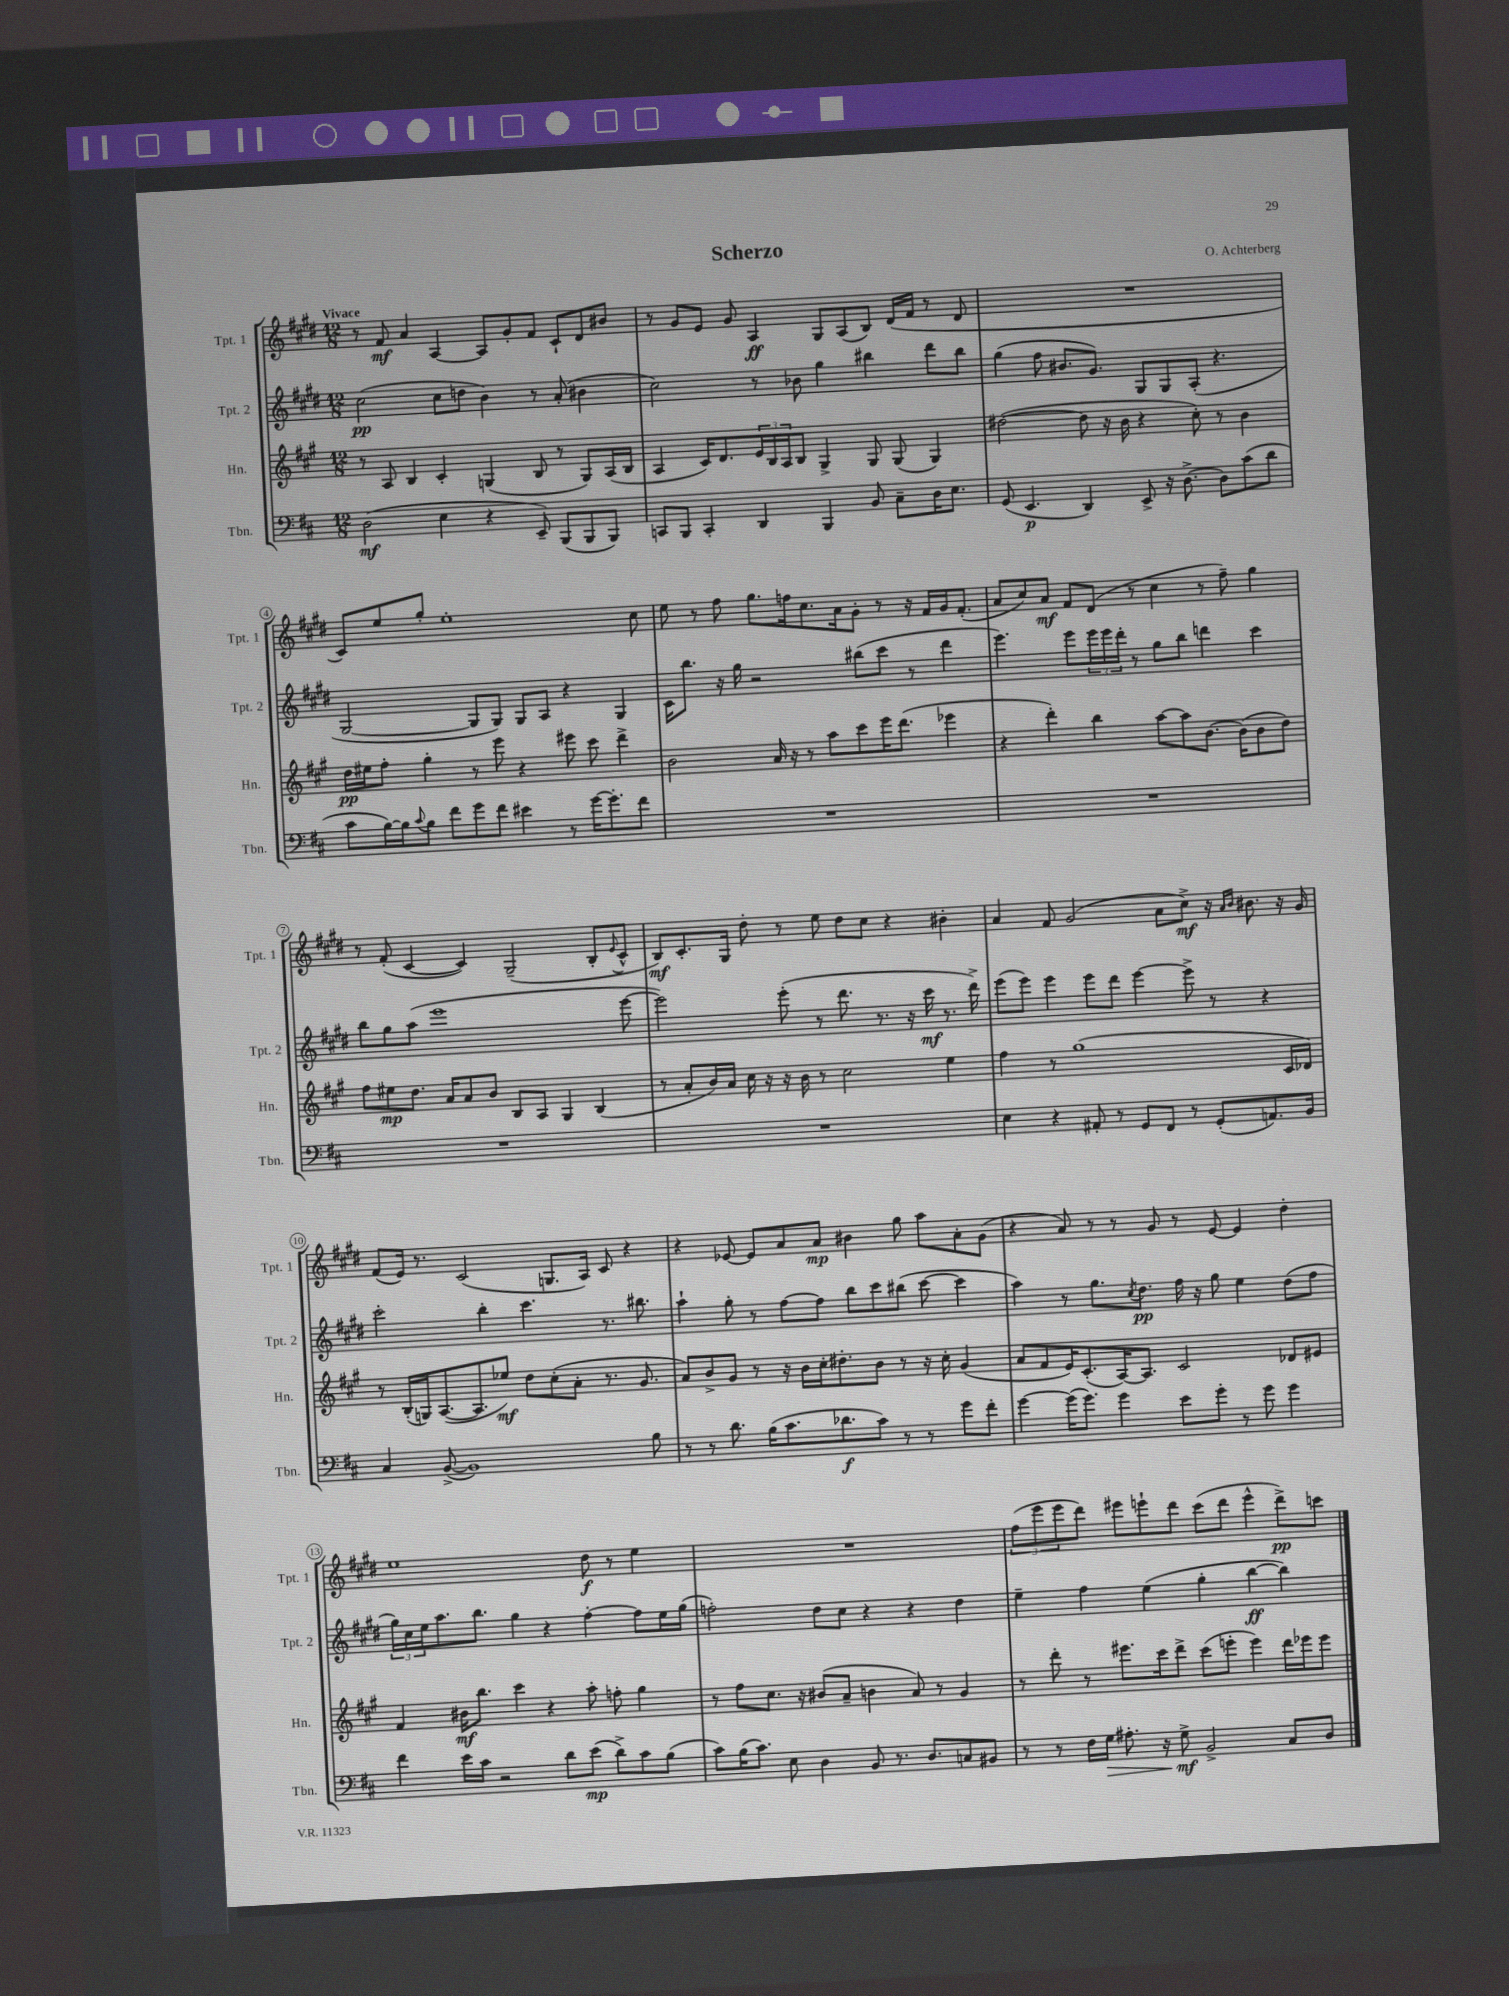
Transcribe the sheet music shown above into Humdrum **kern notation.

**kern	**dynam	**kern	**dynam	**kern	**dynam	**kern	**dynam
*part4	*part4	*part3	*part3	*part2	*part2	*part1	*part1
*staff4	*staff4	*staff3	*staff3	*staff2	*staff2	*staff1	*staff1
*I"Tbn.	*	*I"Hn.	*	*I"Tpt. 2	*	*I"Tpt. 1	*
*I'Tbn.	*	*I'Hn.	*	*I'Tpt. 2	*	*I'Tpt. 1	*
*clefF4	*	*clefG2	*	*clefG2	*	*clefG2	*
*k[f#c#]	*	*k[f#c#g#]	*	*k[f#c#g#d#]	*	*k[f#c#g#d#]	*
*M12/8	*	*M12/8	*	*M12/8	*	*M12/8	*
=1	=1	=1	=1	=1	=1	=1	=1
!	!	!	!	!	!	!LO:TX:a:B:t=Vivace	!
(2D\	mf	8r	.	(2cc#\	pp	8r	.
.	.	8A/	.	.	.	8f#/	mf
.	.	4B/	.	.	.	4a/	.
4E\	.	4c#'/	.	8cc#\L	.	[4A/	.
.	.	.	.	8ddn\J	.	.	.
4r	.	(4Gn/	.	4b\)	.	8A/L]	.
.	.	.	.	.	.	8g#'/	.
8EE~/)	.	8B/	.	8r	.	8f#/J	.
(8BBB/L	.	8r	.	(8a'/	.	8c#`/L	.
8BBB/	.	8G/L)	.	4b#X\	.	8d#/	.
8BBB/J)	.	(16A/L	.	.	.	8b#X/J	.
.	.	16B/JJ	.	.	.	.	.
=2	=2	=2	=2	=2	=2	=2	=2
8CCn/L	.	4A/	.	2cc#\)	.	8r	.
8BBB/J	.	.	.	.	.	8g#/L	.
4CC'/	.	16c#/KL)	.	.	.	8e/J	.
.	.	8.d/	.	.	.	.	.
.	.	.	.	.	.	8g#/	.
4DD/	.	24e/L	.	8r	.	4A/	ff
.	.	24B/	.	.	.	.	.
.	.	24A/J	.	.	.	.	.
.	.	8B/J	.	8b-X\	.	.	.
4BBB/	.	4G#^/	.	4gg#\	.	8G#/L	.
.	.	.	.	.	.	(8A/	.
8BB/	.	8G#/	.	4bb#X\	.	8B/J)	.
8C#~\L	.	(8G#/	.	.	.	(16d#/LL	.
.	.	.	.	.	.	16f#/JJ	.
16D\K	.	4G#/)	.	8ddd#\L	.	8r	.
8.E\J	.	.	.	.	.	.	.
.	.	.	.	8bb#\J	.	8d#/	.
=3	=3	=3	=3	=3	=3	=3	=3
(8GG/	.	([2dd#X\	.	(4gg#\	.	1.r	.
4.EE/	p	.	.	.	.	.	.
.	.	.	.	8ff#\	.	.	.
.	.	.	.	8.b#X/L	.	.	.
4DD/)	.	8dd#\]	.	.	.	.	.
.	.	.	.	8.g#/J)	.	.	.
.	.	16r	.	.	.	.	.
.	.	16b\	.	.	.	.	.
8EE^/	.	4r	.	8G#/L	.	.	.
16r	.	.	.	8G#/	.	.	.
[8.D^\	.	.	.	.	.	.	.
.	.	8cc#'\)	.	(8A'/J	.	.	.
8D\L]	.	8r	.	4.r	.	.	.
(8c#\	.	4b\	.	.	.	.	.
8d\J	.	.	.	.	.	.	.
!!LO:LB:g=z
=4	=4	=4	=4	=4	=4	=4	=4
8c#\L	.	16dd\LL	pp	[2G#/	.	8c#/L)	.
.	.	16ee#X\J	.	.	.	.	.
[16B\L)	.	8ff#'\J	.	.	.	8ee/	.
16B\J]	.	.	.	.	.	.	.
8qqc#/	.	.	.	.	.	.	.
8B\J	.	4gg#'\	.	.	.	8gg#'/J	.
8f#\L	.	.	.	.	.	1ee'	.
8g\	.	8r	.	8G#/L]	.	.	.
8f#\J	.	8eee\	.	8G#/J)	.	.	.
4e#X\	.	4r	.	8G#/L	.	.	.
.	.	.	.	8A/J	.	.	.
8r	.	8eee#X\	.	4r	.	.	.
[16g\KL	.	8ccc#\	.	.	.	.	.
8.g'\]	.	.	.	.	.	.	.
.	.	4ddd^\	.	4G#/	.	.	.
8f#\J	.	.	.	.	.	8cc#\	.
=5	=5	=5	=5	=5	=5	=5	=5
1.r	.	2b\	.	16c#\KL	.	8ee\	.
.	.	.	.	8.bb\J	.	.	.
.	.	.	.	.	.	8r	.
.	.	.	.	16r	.	8ff#\	.
.	.	.	.	16gg#\	.	.	.
.	.	.	.	2r	.	8.gg#\L	.
.	.	16a/	.	.	.	.	.
.	.	16r	.	.	.	16ffn\k	.
.	.	8r	.	.	.	8.cc#\	.
.	.	8aa\L	.	.	.	.	.
.	.	.	.	.	.	16a\k	.
.	.	8ccc#\	.	(8bb#X\L	.	8g#'\J	.
.	.	16eee\K	.	8ccc#\J	.	8r	.
.	.	(8.ddd\J	.	.	.	.	.
.	.	.	.	8r	.	16r	.
.	.	.	.	.	.	16f#/LL	.
.	.	4eee-X\	.	4ddd#\	.	16g#/J	.
.	.	.	.	.	.	(8.f#'/J	.
=6	=6	=6	=6	=6	=6	=6	=6
1.r	.	4r	.	4.eee\)	.	8a/L	.
.	.	.	.	.	.	8cc#/)	.
.	.	4ddd'\)	.	.	.	8a/J	mf
.	.	.	.	8eee\L	.	8f#/L	.
.	.	4bb\	.	24eee\L	.	(8d#/J	.
.	.	.	.	24eee\	.	.	.
.	.	.	.	24ddd#'\JJ	.	.	.
.	.	.	.	8r	.	8r	.
.	.	[8aa\L	.	8gg#\L	.	4cc#\	.
.	.	8aa\]	.	8bb\J	.	.	.
.	.	[8.b\J	.	4dddn\	.	8r	.
.	.	.	.	.	.	8ff#~\)	.
.	.	(16b\KL]	.	.	.	.	.
.	.	8b\	.	4ccc#\	.	4gg#\	.
.	.	8dd\J)	.	.	.	.	.
!!LO:LB:g=z
=7	=7	=7	=7	=7	=7	=7	=7
1.r	.	8ff#\L	.	8bb\L	.	8r	.
.	.	8ee#X\	mp	8gg#\	.	(8f#'/	.
.	.	8.dd\J	.	(8aa\J	.	[4c#/	.
.	.	.	.	1eee	.	.	.
.	.	16a/KL	.	.	.	.	.
.	.	8a/	.	.	.	4c#/])	.
.	.	8b/J	.	.	.	.	.
.	.	8B/L	.	.	.	(2G#~/	.
.	.	8A/J	.	.	.	.	.
.	.	4G#/	.	.	.	.	.
.	.	(4B/	.	.	.	8B'/L	.
.	.	.	.	.	.	8qqe/	.
.	.	.	.	[8eee\	.	8c#^^/J	.
=8	=8	=8	=8	=8	=8	=8	=8
1.r	.	8r	.	2eee\])	.	8B/L)	mf
.	.	8a'/L	.	.	.	8.c#'/	.
.	.	16b/L)	.	.	.	.	.
.	.	16a/JJ	.	.	.	16G#/Jk	.
.	.	16cc#\	.	.	.	8dd#'\	.
.	.	16r	.	.	.	.	.
.	.	16r	.	(8eee'\	.	8r	.
.	.	16b\	.	.	.	.	.
.	.	8r	.	8r	.	8ee\	.
.	.	2cc#\	.	8.ddd#\	.	8dd#\L	.
.	.	.	.	.	.	8cc#\J	.
.	.	.	.	8.r	.	.	.
.	.	.	.	.	.	4r	.
.	.	.	.	16r	.	.	.
.	.	.	.	16ccc#\	mf	.	.
.	.	4ee\	.	8.r	.	4b#X'\	.
.	.	.	.	16ddd#^\)	.	.	.
=9	=9	=9	=9	=9	=9	=9	=9
4E\	.	4ff#\	.	(8eee\L	.	4a/	.
.	.	.	.	8eee\J)	.	.	.
4r	.	8r	.	4eee\	.	8f#/	.
.	.	(1gg#	.	.	.	(2g#/	.
8AA#X'/	.	.	.	8eee\L	.	.	.
8r	.	.	.	8ddd#\J	.	.	.
8GG/L	.	.	.	[4eee\	.	.	.
8FF#/J	.	.	.	.	.	8a\L	.
8r	.	.	.	8eee^\]	.	8cc#^\J)	mf
(8GG'/L	.	.	.	8r	.	16r	.
.	.	.	.	.	.	16qqa/LL	.
.	.	.	.	.	.	16qqb/JJ	.
.	.	.	.	.	.	8.b#X\	.
8.AAn/)	.	.	.	4r	.	.	.
.	.	16c#/LL	.	.	.	16r	.
16BB/Jk	.	16d-X/JJ)	.	.	.	16g#/	.
!!LO:LB:g=z
=10	=10	=10	=10	=10	=10	=10	=10
4C#/	.	8r	.	2ccc#'\	.	(8f#/L	.
.	.	(16B'/LL	.	.	.	16e/Jk)	.
.	.	16Gn/J)	.	.	.	8.r	.
([8BB^/	.	([8.A/	.	.	.	.	.
1BB])	.	.	.	.	.	(2c#/	.
.	.	8.A/]	.	.	.	.	.
.	.	.	.	4bb'\	.	.	.
.	.	8ee-X/J)	mf	.	.	.	.
.	.	8dd\L	.	4.ccc#\	.	.	.
.	.	(8cc#'\	.	.	.	8.Gn/L	.
.	.	8a'\J	.	.	.	.	.
.	.	.	.	.	.	16A/Jk)	.
.	.	8.r	.	8.r	.	8c#/	.
.	.	.	.	.	.	4r	.
.	.	8.g#/	.	8.bb#X\	.	.	.
8B\	.	.	.	.	.	.	.
=11	=11	=11	=11	=11	=11	=11	=11
8r	.	8a/L)	.	4aa`\	.	4r	.
8r	.	8b^/	.	.	.	.	.
8.d\	.	8g#/J	.	8gg#'\	.	[8e-X/	.
.	.	8r	.	8r	.	8e-/L]	.
(16B\KL	.	.	.	.	.	.	.
8.c#\	.	16r	.	[8ff#\L	.	8a/	.
.	.	16b\LL	.	.	.	.	.
.	.	16cc#'\J	.	8ff#\J]	.	8a/J	mp
8.d-X\	f	8.dd#X'\	.	.	.	.	.
.	.	.	.	8bb\L	.	4b#X\	.
8c#\J)	.	8b\J	.	8ccc#\	.	.	.
8r	.	8r	.	(8bb#X\J	.	8gg#\	.
8r	.	16r	.	[8ccc#\	.	8aa\L	.
.	.	16cc#'\	.	.	.	.	.
8g\L	.	(4g#/	.	4ccc#\]	.	8a'\	.
8f#'\J	.	.	.	.	.	(8g#\J	.
=12	=12	=12	=12	=12	=12	=12	=12
[4g\	.	8a/L	.	4aa\)	.	4r	.
.	.	8f#/	.	.	.	.	.
(16g\KL]	.	16e/K)	.	8r	.	8a/)	.
8.g\J)	.	(8.c#'/	.	.	.	.	.
.	.	.	.	8.gg#\L	.	8r	.
4g\	.	[16A/K)	.	.	.	8r	.
.	.	.	.	8qcc#/	.	.	.
.	.	8.A/J]	.	8.dd#\J	pp	.	.
.	.	.	.	.	.	8g#/	.
8e\L	.	2c#/	.	16ff#\	.	8r	.
.	.	.	.	16r	.	.	.
8g'\J	.	.	.	8gg#\	.	[8e/	.
8r	.	.	.	4ee\	.	4e/]	.
8g\	.	.	.	.	.	.	.
4g\	.	8d-X/L	.	(8dd#\L	.	4dd#'\	.
.	.	8e#X/J	.	8ff#\J	.	.	.
!!LO:LB:g=z
=13	=13	=13	=13	=13	=13	=13	=13
4f#\	.	4f#/	.	24gg#\LL)	.	1ee	.
.	.	.	.	24cc#\	.	.	.
.	.	.	.	24ee\J	.	.	.
.	.	.	.	8.aa\	.	.	.
16e\LL	.	16b#X\KL	mf	.	.	.	.
16c#\JJ	.	8.bb\J	.	8.bb\J	.	.	.
2r	.	.	.	.	.	.	.
.	.	4ccc#\	.	4gg#\	.	.	.
.	.	4r	.	4r	.	.	.
8d\L	.	.	.	.	.	.	.
(8e\J	mp	8aa'\	.	[4ff#'\	.	8dd#\	f
8d^\L)	.	8ffn'\	.	.	.	8r	.
8c#\	.	4gg#\	.	8ff#\L]	.	4ee\	.
(8B\J	.	.	.	16ee\L	.	.	.
.	.	.	.	(16gg#\JJ	.	.	.
=14	=14	=14	=14	=14	=14	=14	=14
8c#\L)	.	8r	.	2ffn'\)	.	1.r	.
(16B\K	.	8ff#\L	.	.	.	.	.
8.c#\J)	.	.	.	.	.	.	.
.	.	8.cc#\J	.	.	.	.	.
8E\	.	.	.	.	.	.	.
.	.	16r	.	.	.	.	.
4D\	.	(8b#X/L	.	8dd#\L	.	.	.
.	.	8a~/J	.	8cc#\J	.	.	.
8BB/	.	4bn\	.	4r	.	.	.
8.r	.	.	.	.	.	.	.
.	.	8a/)	.	4r	.	.	.
8.D/L	.	.	.	.	.	.	.
.	.	8r	.	.	.	.	.
8Cn/	.	4g#/	.	4dd#\	.	.	.
8BB#X/J	.	.	.	.	.	.	.
=15	=15	=15	=15	=15	=15	=15	=15
8r	.	8r	.	4ee~\	.	(12ff#\L	.
.	.	.	.	.	.	12eee\	.
8r	.	8ddd'\	.	.	.	.	.
.	.	.	.	.	.	12eee\	.
16F#\LL	.	8r	.	4ff#\	.	8ddd#\J)	.
!	!LO:HP:b	!	!	!	!	!	!
16G\JJ	>	.	.	.	.	.	.
8.A#X'\	.	8.eee#X\L	.	.	.	8eee#X\L	.
.	.	.	.	(4ee\	.	8eeen`\	.
16r	.	16ccc#\k	.	.	.	.	.
8G^\	mf	8ddd^\J	.	.	.	8ddd#\J	.
2BB^/	]	(8ccc#\L	.	4gg#'\	.	(8ccc#\L	.
.	.	8eeen'\J	.	.	.	8ddd#\J	.
.	.	4eee\)	.	[4bb\	ff	4eee^^\	.
8C#/L	.	16ddd\LL	.	4bb\])	.	8ddd#^\L)	pp
.	.	16eee-X\J	.	.	.	.	.
8D/J	.	8eee-\J	.	.	.	8cccn\J	.
==	==	==	==	==	==	==	==
*-	*-	*-	*-	*-	*-	*-	*-
